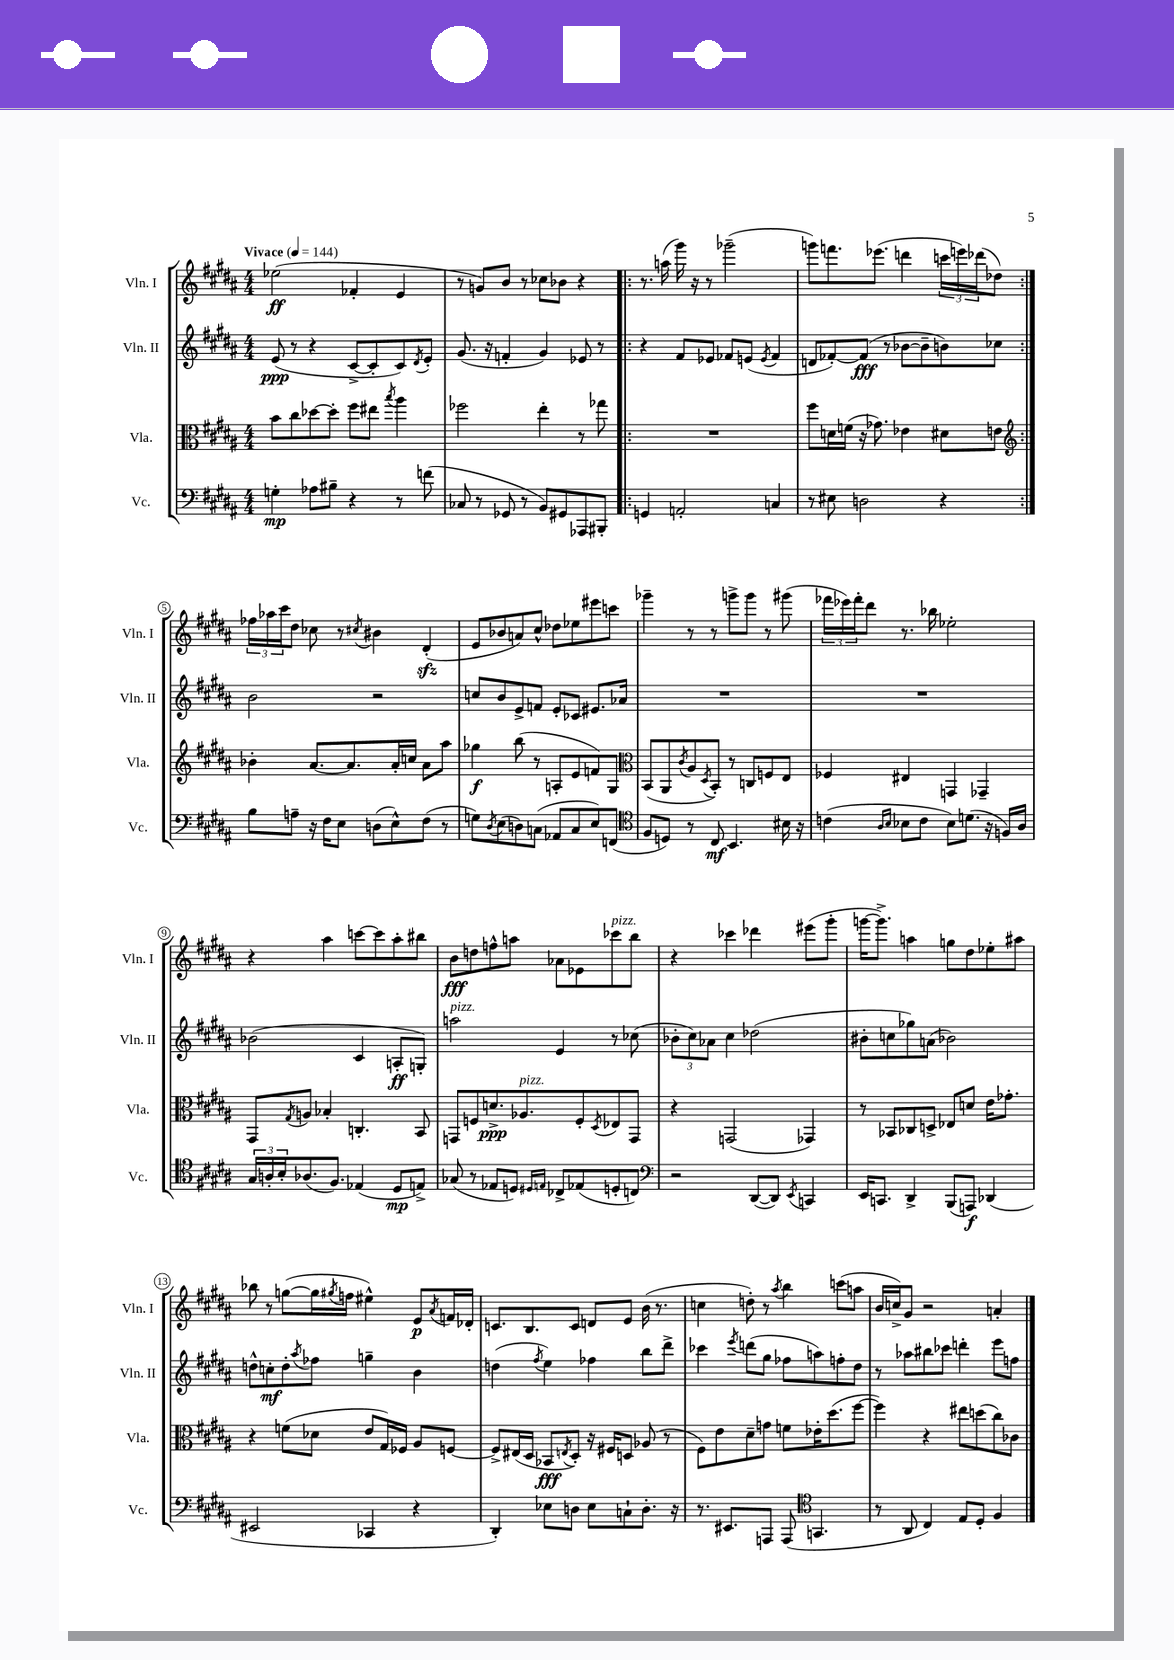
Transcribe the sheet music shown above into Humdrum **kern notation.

**kern	**kern	**kern	**kern
*staff4	*staff3	*staff2	*staff1
*clefF4	*clefC3	*clefG2	*clefG2
*k[f#c#g#d#a#]	*k[f#c#g#d#a#]	*k[f#c#g#d#a#]	*k[f#c#g#d#a#]
*M4/4	*M4/4	*M4/4	*M4/4
*MM144	*MM144	*MM144	*MM144
4G'	8b	(8e	(2ee-
.	8cc#	8r	.
8A-	[8dd-	4r	.
8B#~	8dd-']	.	.
4r	8ff#	[8c#^	4f-'
.	8ee#	8c#']	.
.	8qbb	.	.
8r	4aa#	8c#)	4e
.	.	8qd#	.
(8f	.	8e'	.
=	=	=	=
8C-	2ff-	(8.g#	8r
8r	.	.	8g)
.	.	16r	.
8GG-	.	4f'	8b
8r	.	.	8r
8BB)	4ee'	4g#)	8cc-
8GG#	.	.	8b-
8AAA-	8r	8e-	4r
8BBB#'	8gg-	8r	.
=!|:	=!|:	=!|:	=!|:
4GG	1r	4r	8.r
.	.	.	(16aa
2AA'	.	8f#	16ggg#)
.	.	.	16r
.	.	8e-	8r
.	.	8f-	(2ggg-~
.	.	(8e	.
.	.	8qe	.
4C	.	4f-	.
=	=	=	=
8r	8ff#	8d	8ggg)
8E#	16d	[8f-')	8.fff
.	(16f	.	.
2D	16r	(8f-]	.
.	8.g-)	.	(8.eee-
.	.	8r	.
.	4e-	[8b-	4ddd
.	.	8b-~]	.
4r	8d#	8b)	24ccc
.	.	.	24eee)
.	.	.	(24ddd-
.	8e	8cc-	8dd-)
=:|!	=:|!	=:|!	=:|!
*	*clefG2	*	*
8B	4b-'	2b	24ff-
.	.	.	24aa-
.	.	.	24ccc#
8A~	.	.	8dd#
16r	[8.a#	.	8cc-
16F#	.	.	.
8E	.	.	8r
.	8.a#]	.	.
.	.	.	8qcc#
(8D	.	2r	4b#
8E^^)	16a#'	.	.
.	16cc	.	.
(8F#	8a#	.	(4d#'
8r	8aa#	.	.
=	=	=	=
8G)	4gg-	8cc	8e
8qD#	.	.	.
(8E	.	8b	8b-
8D)	(8bb	8e^	8a)
(8C	8r	8f	8cc#^^
8AA-	8A'	8e'	8dd-
8C	8e	8c-	8ee-
8E)	8f)	8.e#	8eee#
(8FF	8G#	.	8ccc
.	.	16a-	.
=	=	=	=
*clefC4	*clefC3	*	*
8F#	(8BB	1r	4ggg-~
8D)	8AA#	.	.
.	8qc#	.	.
8r	8A#	.	8r
.	8qD#	.	.
8C#	8BB')	.	8r
4.BB	8r	.	8ggg^
.	8C	.	8ggg
.	8F	.	8r
16B#	8E	.	(8ggg#
16r	.	.	.
=	=	=	=
(4c	4F-	1r	24fff-
.	.	.	24eee-)
.	.	.	24fff-'
.	.	.	8ddd#
16qqA#	.	.	.
16qqB	.	.	.
8B-	4E#	.	8.r
8c	.	.	.
.	.	.	16bb-
8B-)	4GG	.	2ee-'
(8.d	.	.	.
.	4GG-~	.	.
16r	.	.	.
16F)	.	.	.
16A#	.	.	.
=	=	=	=
24G#	8GG#	(2b-	4r
24A'	.	.	.
24B'	.	.	.
.	8qG#	.	.
(8.A-	8A	.	.
.	4B-'	.	4aa#
8.F#)	.	.	.
(4E-	4.C'	4c#	[8ccc
.	.	.	8ccc]
8D#	.	8A'	8aa#'
8E^)	8BB	8G')	8bb#
=	=	=	=
(8G-	8GG	2aa	8b
8r	8F	.	8dd
8E-	8.d^	.	8ff^^
8D)	.	.	8aa
.	8.A-	.	.
16qqD#	.	.	.
16qqE	.	.	.
8C-^	.	4e	8a-
(8E-	8F'	.	8e-
.	8qD#	.	.
8D'	8E-	8r	8ccc-
8C)	8GG	(8cc-	8bb
=	=	=	=
*clefF4	*	*	*
2r	4r	12b-'	4r
.	.	12cc#)	.
.	.	12a-	.
.	(2GG	4cc#	4ccc-
([8DD#	.	(2dd-	4ddd-
8DD#])	.	.	.
8qEE	.	.	.
4CC	4GG-)	.	(8eee#
.	.	.	8ggg#'
=	=	=	=
16EE	8r	8b#'	[16ggg
8.CC	.	.	8.ggg^])
.	8BB-	8cc	.
4DD#^	8C-	8gg-)	4aa
.	8D^	(8a	.
(8BBB	8E-	2b-)	8gg
8AAA)	8d	.	8dd#
(4DD-	16e	.	8ee-'
.	8.g-'	.	.
.	.	.	8aa#
=	=	=	=
2EE#	4r	8dd^^	8bb-
.	.	8cc'	8r
.	(8f	8dd'	([8gg
.	.	8qaa#	.
.	8d-	8ff-	16gg]
.	.	.	8qgg#
.	.	.	16ff
4CC-	8e	4gg~	4ee#^^)
.	16G#)	.	.
.	16F-	.	.
4r	8A#	4b	8e
.	.	.	8qa#
.	[8F	.	16f
.	.	.	16d-'
=	=	=	=
4DD#')	8F^]	(4dd	8.c
.	(16E#	.	.
.	16D#	.	8.B
.	.	8qff#	.
8E-	8BB-	4ee)	.
.	8qE	.	.
8D	8D#')	.	8c
8E-	16r	4ff-	8d
.	16F#	.	.
8C`	8D	.	8e
8.D'	(8A-	8bb	(16b
.	.	.	8.r
.	8r	8ddd#^	.
16r	.	.	.
=	=	=	=
8.r	8F#)	4ccc-	4cc
.	8e	.	.
8.EE#	.	.	.
.	.	8qeee	.
.	8d#~	(8ddd	8dd')
8AAA	8g	8gg#	8r
.	.	.	8qaa#
(8AAA	8f	8ff-	4bb
*clefC4	*	*	*
4.GG	16e-'	8aa)	.
.	(8.dd#	.	.
.	.	8ff'	(8ccc
.	[8ff#	8dd#	8aa
=	=	=	=
8r	4ff#])	8r	16b
.	.	.	16cc^)
8AA#	.	8aa-	8g#
4C#)	4r	8bb#	2r
.	.	8ccc-	.
8E	8ee#	4ddd'	.
8D#'	(8dd	.	.
4F#	8cc#)	8eee	4a'
.	8c-	8ff	.
==	==	==	==
*-	*-	*-	*-
